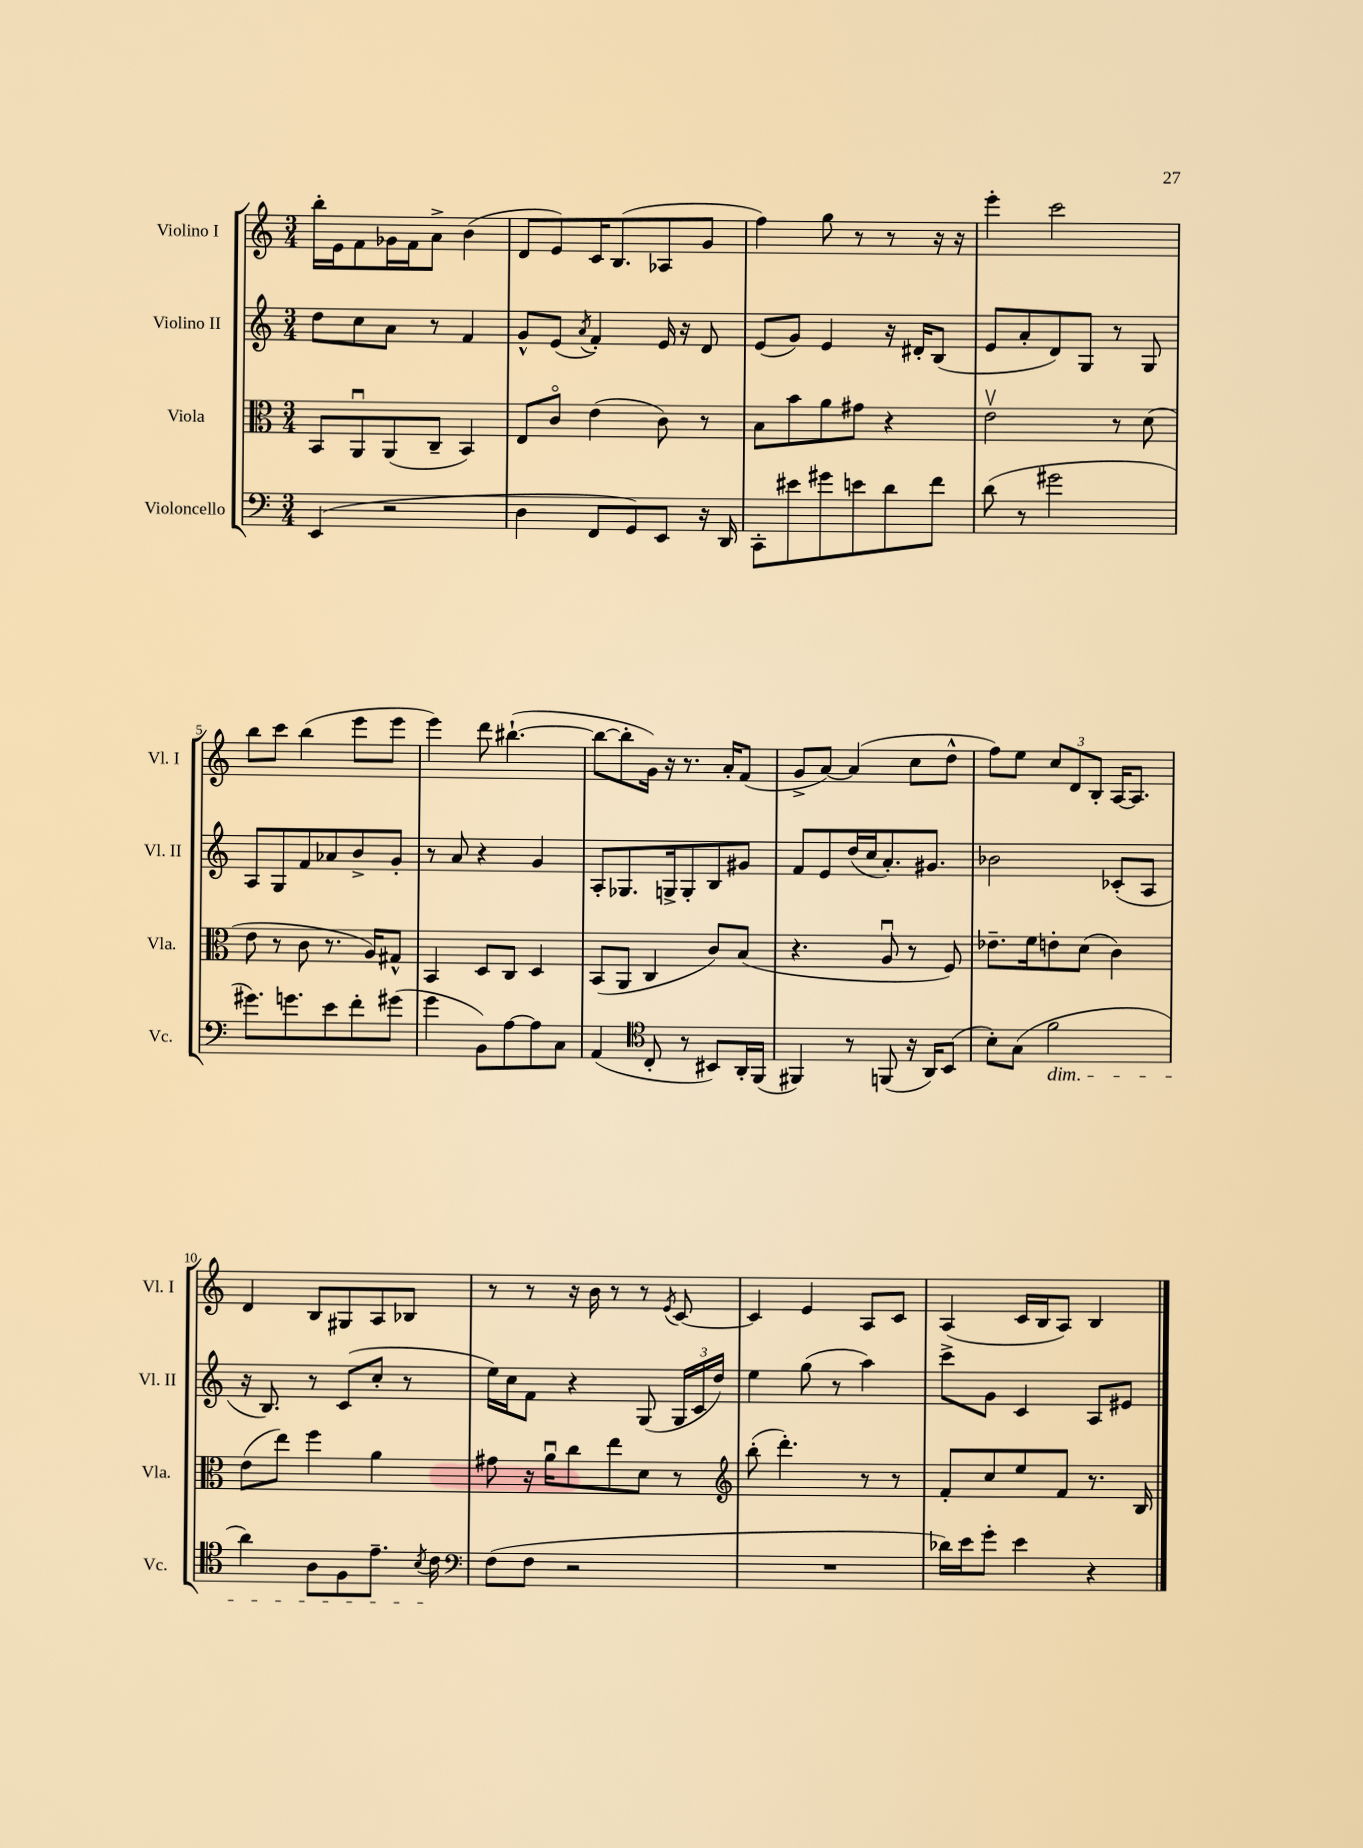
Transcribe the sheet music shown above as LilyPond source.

<<
\new StaffGroup <<
\new Staff = "s0" \with { instrumentName = "Violino I" shortInstrumentName = "Vl. I" } {
    \clef treble \key c \major \numericTimeSignature \time 3/4
    \autoBeamOff b''16[-. e'16 f'8 ges'16 f'16 a'8]-> b'4( |
    d'8[ e'8) c'16 b8.( aes8 g'8] |
    f''4) g''8 r8 r8 r16 r16 |
    e'''4-. c'''2 |
    b''8[ c'''8] b''4( e'''8[ e'''8] |
    e'''4) d'''8 bis''4.~-!( |
    bis''8[~ bis''8-. g'16]) r16 r8. a'16[-. f'8]( |
    g'8[-> a'8]~) a'4( c''8[ d''8]-^ |
    f''8[) e''8] \tuplet 3/2 { c''8[ d'8 b8]-. } a16[~ a8.] |
    d'4 b8[ gis8 a8 bes8] |
    r8 r8 r16 b'16 r8 r8 \acciaccatura { e'8 } c'8~ |
    c'4 e'4 a8[ c'8] |
    a4( c'16[ b16 a8]) b4 \bar "|." |
}
\new Staff = "s1" \with { instrumentName = "Violino II" shortInstrumentName = "Vl. II" } {
    \clef treble \key c \major \numericTimeSignature \time 3/4
    \autoBeamOff d''8[ c''8 a'8] r8 f'4 |
    g'8[-^ e'8]( \acciaccatura { a'8 } f'4-.) e'16 r16 d'8 |
    e'8[( g'8]) e'4 r16 dis'16[-. b8]( |
    e'8[ a'8-. d'8) g8] r8 g8 |
    a8[ g8 f'8 aes'8 b'8-> g'8]-. |
    r8 a'8 r4 g'4 |
    a8[-. ges8. g16-> g8-. b8 gis'8] |
    f'8[ e'8 d''16( c''16 a'8.-.) gis'8.] |
    bes'2 ces'8[-.( a8] |
    r16 b8.) r8 c'8[( c''8]-. r8 |
    e''16[) c''16 f'8] r4 g8( \tuplet 3/2 { g16[ c'16 d''16]) } |
    e''4 g''8( r8 a''4) |
    c'''8[-> g'8] c'4 a8[ eis'8] \bar "|." |
}
\new Staff = "s2" \with { instrumentName = "Viola" shortInstrumentName = "Vla." } {
    \clef alto \key c \major \numericTimeSignature \time 3/4
    \autoBeamOff b,8[ a,8\downbow a,8( c8]-- b,4) |
    e8[ c'8]\flageolet e'4( c'8) r8 |
    b8[ b'8 a'8 gis'8] r4 |
    e'2\upbow r8 d'8( |
    e'8 r8 c'8 r8. a16[) gis8]-^ |
    b,4 d8[ c8] d4 |
    b,8[( a,8] c4 c'8[) b8]( |
    r4. a8\downbow r8 f8) |
    ees'8.[-- f'16 e'8-. d'8]( c'4) |
    e'8[( e''8]) f''4 a'4 |
    gis'8 r16 a'16[\downbow c''8 e''8 d'8] r8 |
    \clef treble b''8-.( d'''4.-.) r8 r8 |
    f'8[-. c''8 e''8 f'8] r8. b16 \bar "|." |
}
\new Staff = "s3" \with { instrumentName = "Violoncello" shortInstrumentName = "Vc." } {
    \clef bass \key c \major \numericTimeSignature \time 3/4
    \autoBeamOff e,4( r2 |
    d4 f,8[ g,8) e,8] r16 d,16 |
    c,8[-. eis'8 gis'8 e'8 d'8 f'8] |
    d'8( r8 gis'2 |
    gis'8.[) g'8. e'8 f'8-. gis'8]( |
    g'4 b,8[) a8~ a8 c8] |
    a,4( \clef tenor c8-. r8 bis,8[) a,16-. f,16]( |
    fis,4) r8 f,8( r16 a,16[) b,8]( |
    b8[-.) g8]( f'2\dim |
    a'4) a8[ f8 e'8.]-- \acciaccatura { b8 } c'16\! |
    \clef bass f8[( f8] r2 |
    R2. |
    des'16[) e'16 g'8]-. e'4 r4 \bar "|." |
}
>>
>>
